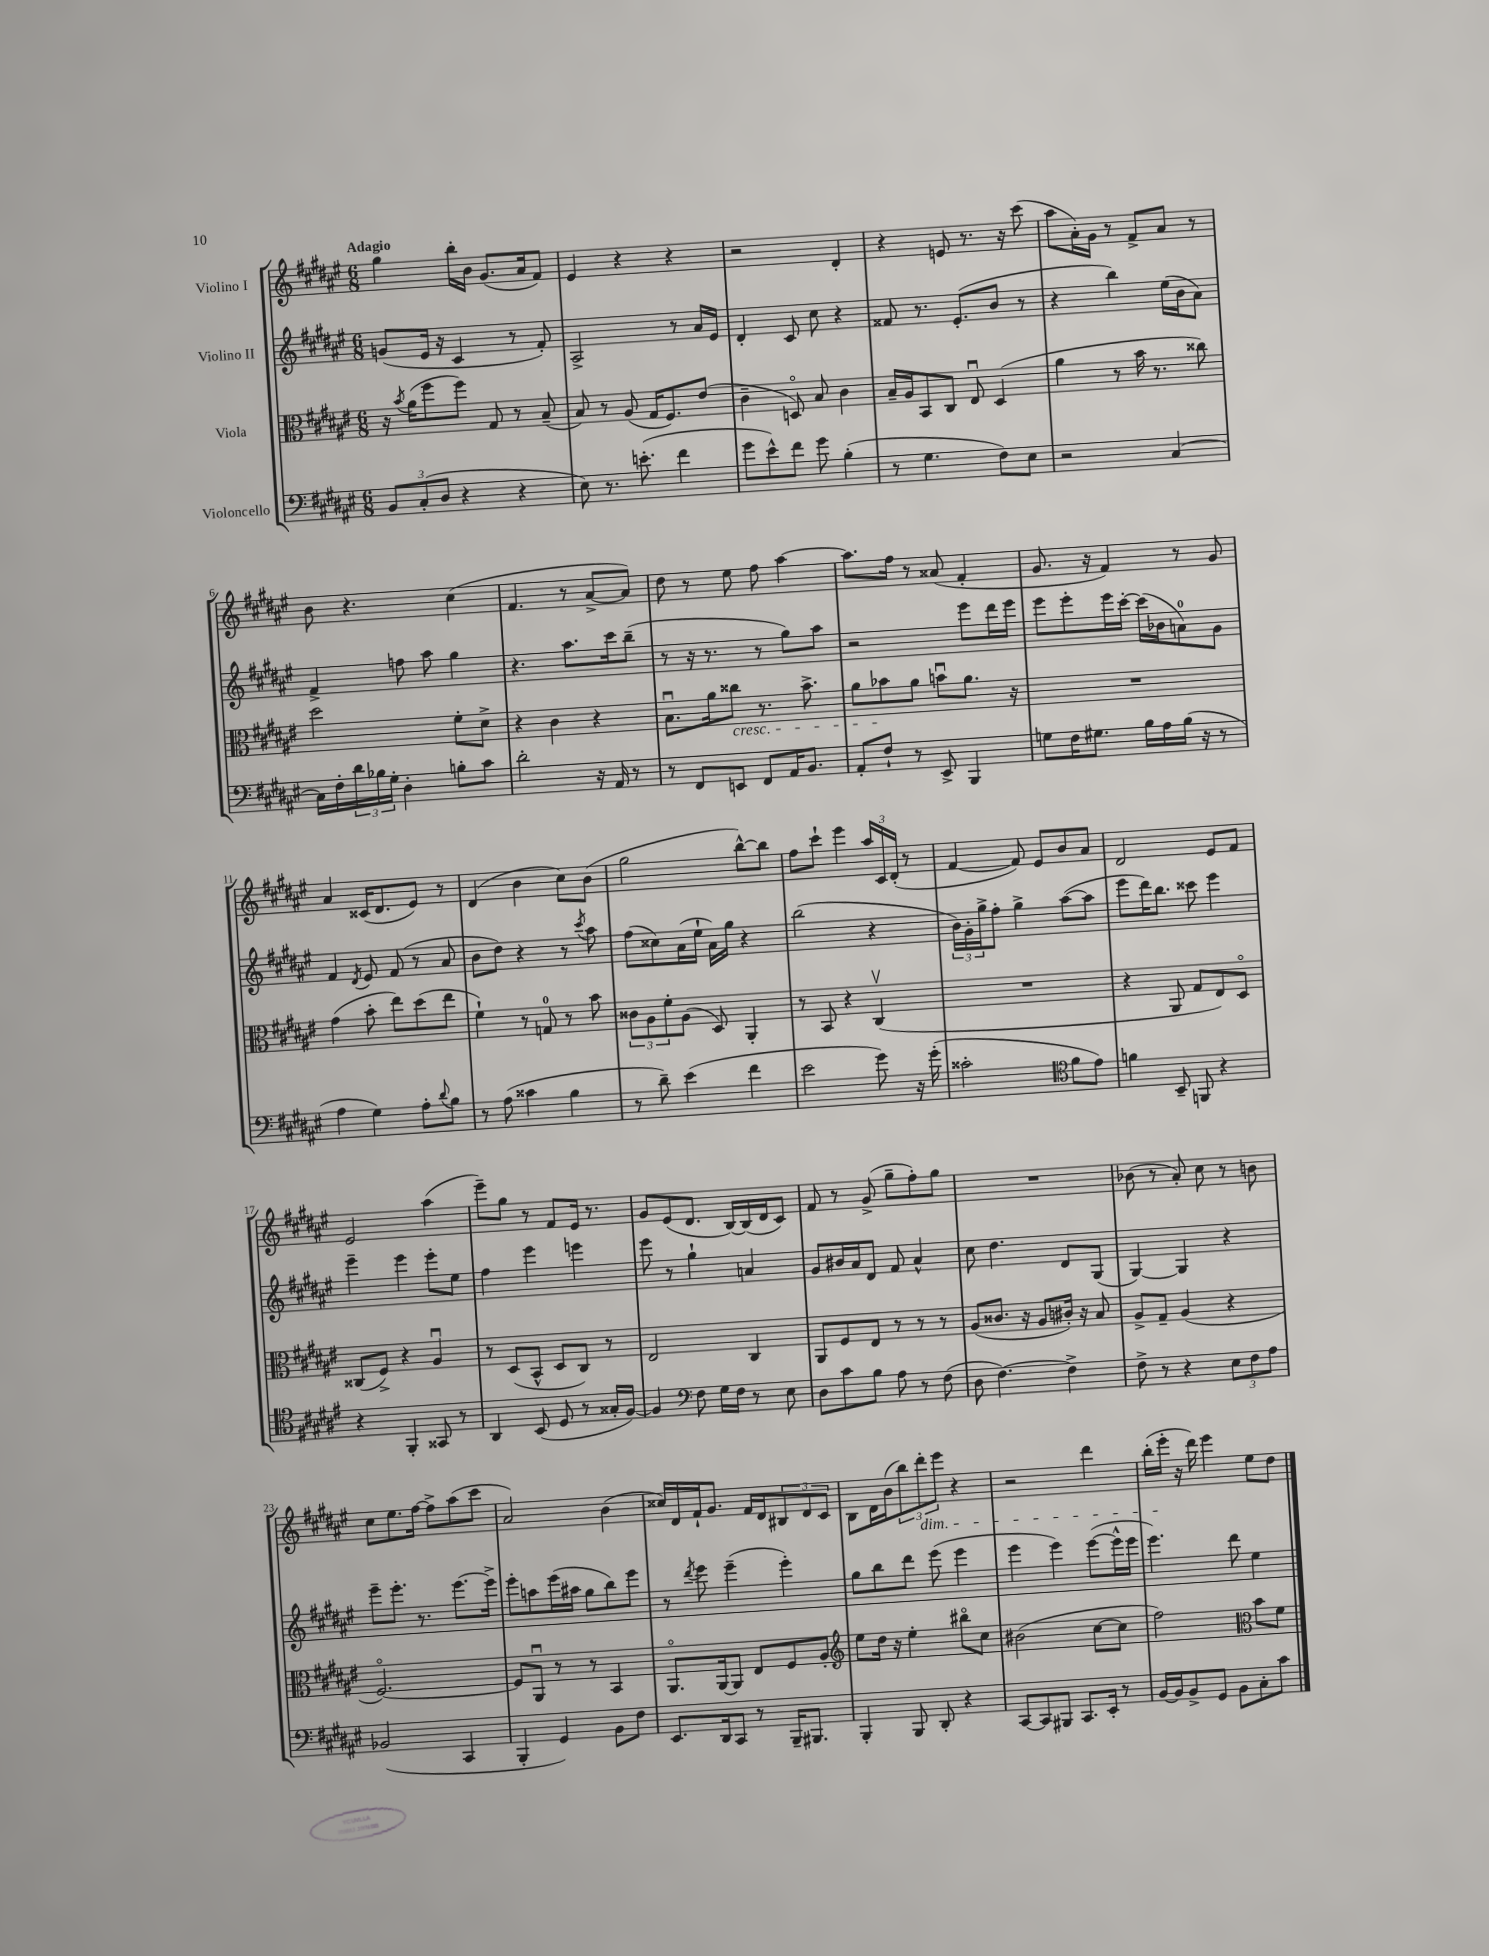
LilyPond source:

<<
\new StaffGroup <<
\new Staff = "s0" \with { instrumentName = "Violino I" } {
    \clef treble \key fis \major \numericTimeSignature \time 6/8 \tempo "Adagio"
    gis''4 b''16-. b'16 gis'8.( ais'16 fis'8) |
    eis'4 r4 r4 |
    r2 dis'4-. |
    r4 e'8 r8. r16 cis'''8( |
    ais''8 ais'16-.) gis'16 r8 fis'8-> ais'8 r8 |
    b'8 r4. cis''4( |
    fis'4. r8 ais'8~-> ais'8) |
    dis''8 r8 eis''8 fis''8 ais''4~ |
    ais''8. fis''16 r8 aisis'8( fis'4-. |
    gis'8. r16 fis'4) r8 gis'8 |
    ais'4 cisis'16( dis'8. eis'8) r8 |
    dis'4( b'4 cis''8) b'8( |
    gis''2 b''8~-^) b''8 |
    fis''8 cis'''8-! eis'''4 \tuplet 3/2 { ais''16 cis'16 dis'16-.( } r8 |
    fis'4~ fis'8) eis'8 b'8 ais'8 |
    dis'2 eis'8 fis'8 |
    eis'2 ais''4( |
    eis'''8--) gis''8 r8 fis'8 eis'16 r8. |
    gis'8 eis'8( dis'8. b16~) b16( dis'16 cis'8) |
    fis'8 r8 gis'8->( gis''8-- fis''8-.) gis''8 |
    R2. |
    bes'8( r8 ais'8-.) cis''8 r8 b'8 |
    cis''8 eis''8. fis''16~ fis''8-> ais''8( cis'''8 |
    ais'2) b'4( |
    cisis''16) dis'16 fis'16-! gis'8. fis'16 dis'16 \tuplet 3/2 { bis8 dis'8 cis'8 } |
    b8 dis'16 b'16( \tuplet 3/2 { b''8) dis'''8-.\dim eis'''8 } r4 |
    r2 dis'''4 |
    b''16-.( eis'''16-.\! r16 dis'''16) eis'''4 eis''8 dis''8 \bar "|." |
}
\new Staff = "s1" \with { instrumentName = "Violino II" } {
    \clef treble \key fis \major \numericTimeSignature \time 6/8
    g'8( eis'16 r16 cis'4 r8 fis'8-.) |
    ais2-> r8 ais'16 eis'16 |
    dis'4-. cis'8 cis''8 r4 |
    fisis'8 r8. eis'8.-.( b'8 r8 |
    r4 b''4) eis''16( b'16 ais'8) |
    fis'4-> f''8 ais''8 gis''4 |
    r4. ais''8. cis'''16 b''8--( |
    r8 r16 r8. r8 gis''8) ais''8 |
    r2 eis'''8 dis'''16 eis'''16 |
    eis'''8 eis'''8-. eis'''16 cis'''16~-. cis'''16( bes'16 a'8-0) gis'8 |
    fis'4 \acciaccatura { dis'8 } eis'8 fis'8( r8 ais'8 |
    b'8 dis''8) r4 r8 \acciaccatura { cis'''8 } ais''8 |
    fis''8( cisis''8) ais'16( eis''16-! ais'16) gis''16 r4 |
    b''2( r4 |
    \tuplet 3/2 { b'16) gis'16-. gis''16-> } fis''8-. gis''4-> ais''8~( ais''8 |
    eis'''8 dis'''16) b''8. cisis'''8 eis'''4 |
    eis'''4-- eis'''4 eis'''8-. eis''8 |
    fis''4 eis'''4 e'''4 |
    eis'''8 r8 gis''4-! a'4 |
    gis'8 bis'16 ais'16 dis'8 fis'8 ais'4-^ |
    cis''8 dis''4. dis'8 gis8( |
    gis4~) gis4 r4 |
    eis'''8-- eis'''8.-. r8. eis'''8.~ eis'''16-> |
    eis'''8-. a''8 eis'''16( ais''16 gis''8 b''8) eis'''8 |
    r8 \acciaccatura { dis'''8 } eis'''8 eis'''4--( eis'''4-.) |
    gis''8 b''8 dis'''8 eis'''8( eis'''4 |
    eis'''4 eis'''4) eis'''8~( eis'''16-^ eis'''16 |
    eis'''4.) dis'''8 eis''4 \bar "|." |
}
\new Staff = "s2" \with { instrumentName = "Viola" } {
    \clef alto \key fis \major \numericTimeSignature \time 6/8
    r16 \acciaccatura { b'8 } ais'16( fis''8 fis''8) gis8 r8 b8--( |
    b8) r8 ais8( gis16 fis8.) eis'8( |
    cis'4-- d8\flageolet) b8 cis'4 |
    b16-- ais16 b,8 cis8 eis8\downbow dis4( |
    ais'4 r8 b'16 r8. cisis''8) |
    dis''2 fis'8-. dis'8-> |
    r4 cis'4 r4 |
    b8.\downbow ais'16 cisis''8\cresc r8. b'8.-> |
    ais'8 bes'8\! ais'8 b'8\downbow ais'8. r16 |
    R2. |
    gis'4( b'8-. eis''8) dis''8( eis''8 |
    fis'4-!) r8 g8-0 r8 b'8 |
    \tuplet 3/2 { cisis'8 ais8 fis'8-. } ais8( dis8) ais,4-. |
    r8 b,8 r4 cis4\upbow( |
    R2. |
    r4 ais,8 gis8 eis8) dis8\flageolet |
    cisis8( fis8->) r4 ais4\downbow |
    r8 dis8( b,8-^ dis8 cis8) r8 |
    eis2 cis4 |
    ais,8 fis8 eis8 r8 r8 r8 |
    ais8( cisis'8. r16 ais8 cis'16-.) r16 b8 |
    ais8-> gis8-- ais4( r4 |
    fis2.~\flageolet) |
    fis8 ais,8\downbow r8 r8 b,4 |
    ais,8.\flageolet ais,16~ ais,8 eis8 fis8 ais8-. |
    \clef treble eis''8 dis''16 r16 eis''4-. bis''8\flageolet cis''8 |
    bis'2( cis''8~ cis''8 |
    fis''2) \clef alto b'8 fis'8 \bar "|." |
}
\new Staff = "s3" \with { instrumentName = "Violoncello" } {
    \clef bass \key fis \major \numericTimeSignature \time 6/8
    \tuplet 3/2 { b,8 cis8-.( dis8 } r4 r4 |
    eis8) r8. e'8.-.( fis'4 |
    gis'8 eis'8-^) fis'8 gis'8 b4-.( |
    r8 gis4. fis8) eis8 |
    r2 cis4~ |
    cis16 fis16-. \tuplet 3/2 { dis'16 bes16 gis16-. } dis4-. b8-. cis'8 |
    dis'2-. r16 ais,16 r8 |
    r8 fis,8 e,8 fis,8 ais,16 b,8. |
    ais,8-. fis8-! r8 eis,8-> b,,4 |
    g8 fis16 gis8. b16 ais16 b16( r16 r8 |
    ais4 gis4) ais8-. \appoggiatura { dis'8 } b8 |
    r8 ais8( cisis'4 b4 |
    r8 dis'8--) eis'4( fis'4 |
    eis'2 gis'8) r16 gis'16-.( |
    cisis'2-. \clef tenor fis'8 eis'8) |
    f'4 b,8-- f,8 r4 |
    r4 fis,4-. gisis,8 r8 |
    ais,4 b,8( dis8 r8 gisis16-. fis16~) |
    fis4 \clef bass fis8 gis16 fis16 r8 eis8 |
    dis8 cis'8 b8 ais8 r8 fis8( |
    dis8 fis4.~) fis4-> |
    fis8-> r8 r4 \tuplet 3/2 { eis8 fis8 ais8 } |
    bes,2( cis,4 |
    b,,4-. gis,4) b,8 fis8 |
    eis,8. dis,16 cis,8 r8 b,,16-- bis,,8. |
    b,,4-. b,,8 dis,8-. r4 |
    cis,8~ cis,8 bis,,8 cis,8. eis,16-. r8 |
    b,16~ b,16 b,8-> gis,8 b,8 cis8-. cis'8 \bar "|." |
}
>>
>>
